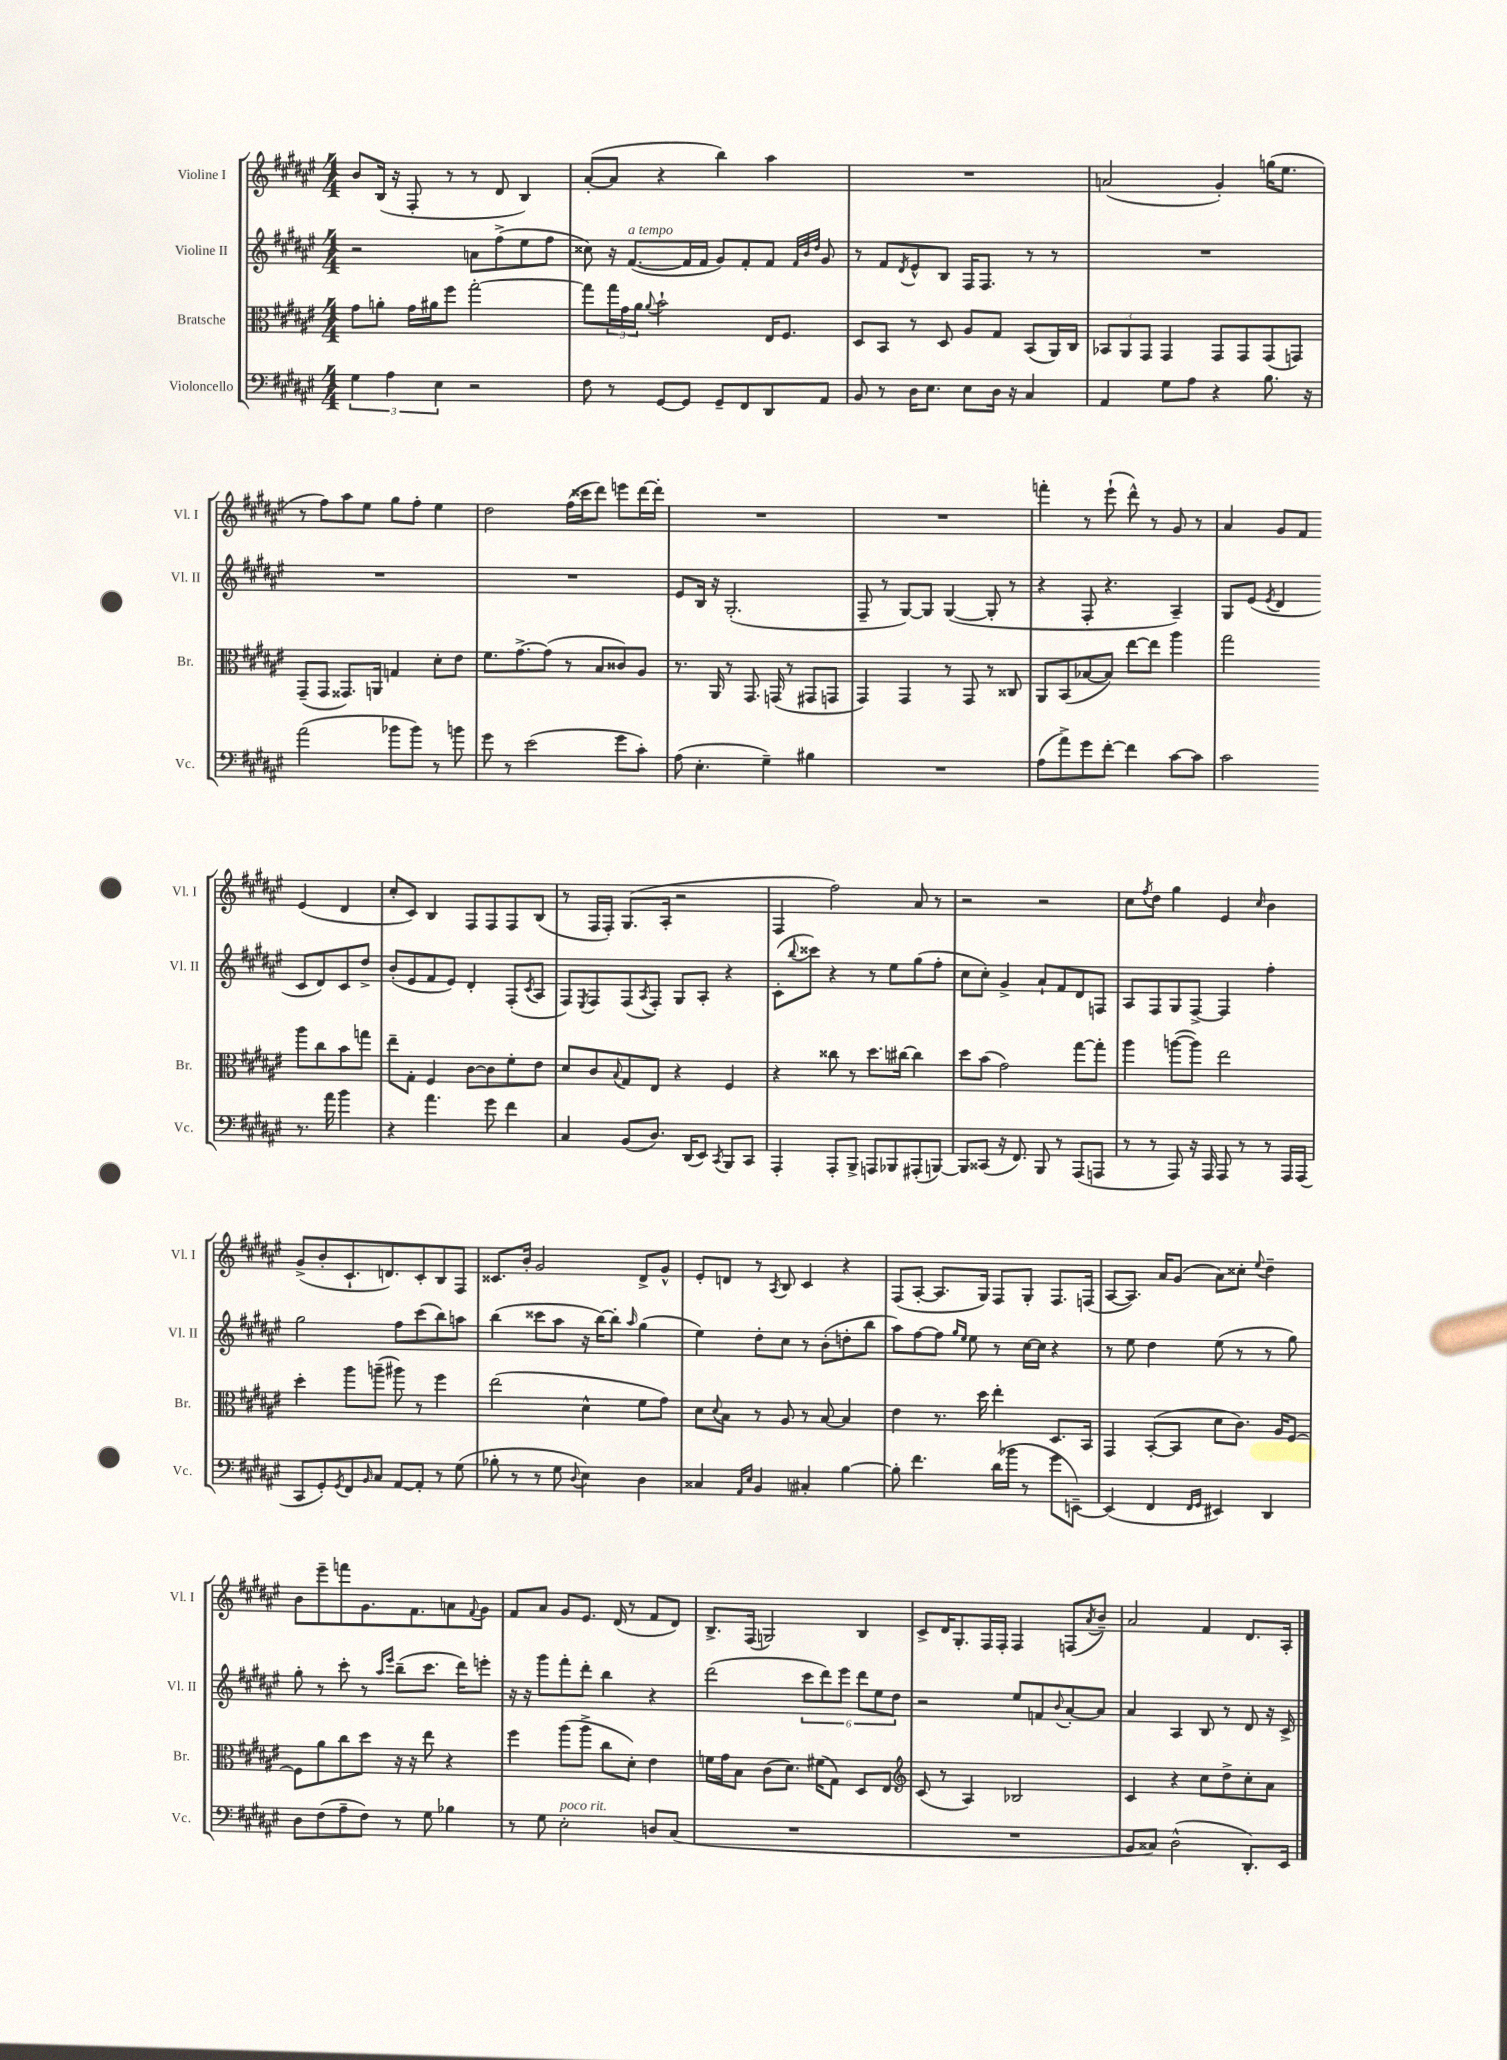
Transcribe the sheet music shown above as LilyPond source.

<<
\new StaffGroup <<
\new Staff = "s0" \with { instrumentName = "Violine I" shortInstrumentName = "Vl. I" } {
    \clef treble \key fis \major \numericTimeSignature \time 4/4
    b'8 b16( r16 fis8-. r8 r8 dis'8 b4) |
    ais'8~-.( ais'8 r4 b''4) ais''4 |
    R1 |
    a'2( gis'4-.) g''16( eis''8. |
    r8 fis''8) ais''8 eis''8 gis''8 fis''8-. eis''4 |
    dis''2 fis''16( cisis'''16 dis'''8) e'''8 dis'''16~ dis'''16-. |
    R1 |
    R1 |
    f'''4-. r8 eis'''8-!( dis'''8-^) r8 gis'8 r8 |
    ais'4 gis'8 fis'8 eis'4( dis'4 |
    cis''8-. cis'8) b4 fis8 fis8 fis8 b8( |
    r8 fis16 fis16-.) gis8.( ais16-. r2 |
    fis4 fis''2) ais'8 r8 |
    r2 r2 |
    cis''8 \acciaccatura { fis''8 } dis''8 gis''4 eis'4 \grace { cis''16 } b'4 |
    gis'8->( b'8-. cis'8.-! d'8.) cis'8-. b8 fis8 |
    cisis'8. b'16-. gis'2 dis'8-> gis'8-^ |
    eis'8-. d'8 r8 \acciaccatura { ais8 } b8 cis'4 r4 |
    fis8( ais8~-. ais8. gis16) fis8 gis8-. fis8. f16( |
    ais8~ ais8.) ais'16 gis'8( ais'8) cisis''8-. \appoggiatura { eis''8 } dis''4-- |
    b'8 eis'''8-- f'''8 gis'8. fis'8. a'8 \appoggiatura { fis'8 } gis'8 |
    fis'8 ais'8 gis'8 eis'8. dis'16( r8 fis'8 dis'8) |
    b8.-> fis16( g2) b4 |
    cis'8-> dis'16 gis8.-. fis16 fis16-. fis4 f8( \acciaccatura { ais'8 } b'8--) |
    ais'2 fis'4 dis'8. ais16-. \bar "|." |
}
\new Staff = "s1" \with { instrumentName = "Violine II" shortInstrumentName = "Vl. II" } {
    \clef treble \key fis \major \numericTimeSignature \time 4/4
    r2 a'8 fis''8->( eis''8 fis''8 |
    cisis''8) r16 fis'8.~^\markup { \italic "a tempo" }( fis'16 fis'16 gis'8) fis'8-. fis'8 \grace { fis'32 b'32 dis''32 } gis'8 |
    r8 fis'8 \acciaccatura { dis'8 } eis'8-^ b8 fis16 fis8. r8 r8 |
    R1 |
    R1 |
    R1 |
    eis'8 b16 r16 gis2.-.( |
    fis8-- r8 gis8~) gis8 gis4~( gis8-. r8 |
    r4 fis8-. r4. ais4--) |
    gis8 eis'8( \acciaccatura { eis'8 } dis'4 cis'8 dis'8) cis'8 dis''8-> |
    b'8-.( eis'8 fis'8 eis'8) dis'4-. fis8-.( \acciaccatura { cis'8 } ais8 |
    fis8) \acciaccatura { eis8 } fis8 fis8( \acciaccatura { ais8 } fis8-.) gis8 ais8-. r4 |
    cis'8-.( \appoggiatura { b''8 } cisis'''8) r4 r8 eis''8 gis''8( fis''8-. |
    cis''8 cis''8-.) gis'4-> ais'8-! fis'8 dis'8 f8 |
    ais8 fis8 gis8 fis8~-> fis4 fis''4-. |
    gis''2 fis''8 cis'''8( b''8) a''8 |
    b''4( cisis'''8 ais''8 r16 b''16~) b''8-. \grace { ais''16 } gis''4( |
    eis''4) dis''8-. cis''8 r8 b'8-.( d''8-. b''8 |
    ais''8) fis''8~ fis''8 \grace { gis''16 eis''16 } eis''8 r8 cis''16~ cis''16 r4 |
    r8 eis''8 dis''4 eis''8( r8 r8 gis''8) |
    gis''8-. r8 cis'''8-. r8 \grace { ais''16 eis'''16 } b''8--( cis'''8. dis'''16) e'''8-. |
    r16 r16 gis'''8 fis'''8-. dis'''8-. b''4 r4 |
    dis'''2( \tuplet 6/4 { cis'''8 dis'''8) eis'''8 dis'''8 eis''8 dis''8 } |
    r2 eis''8 f'8 \appoggiatura { b'8 } ais'8~-. ais'8 |
    ais'4 ais4 b8 r8 dis'8 r16 cis'16-> \bar "|." |
}
\new Staff = "s2" \with { instrumentName = "Bratsche" shortInstrumentName = "Br." } {
    \clef alto \key fis \major \numericTimeSignature \time 4/4
    gis'8 a'8-. gis'16 ais'16 fis''8 gis''2~-. |
    gis''8 \tuplet 3/2 { gis''16 gis'16 ais'16 } \appoggiatura { ais'8 } b'2-! eis16 fis8. |
    dis8 b,8 r8 dis8 ais8 gis8 b,8( ais,16) cis16 |
    \tuplet 3/2 { bes,8 ais,8 gis,8 } gis,4 gis,8 gis,8 gis,8( g,8) |
    gis,8--( gis,8 gisis,8.) a,16 g4 dis'8-. eis'8 |
    fis'8. gis'8.~-> gis'8( r8 b8 cisis'8) ais8 |
    r8. ais,16 r8 gis,8. g,16( r8 gis,8 g,8 |
    gis,4) gis,4 r8 gis,8 r8 cisis8 |
    ais,8 b,8( bes8~ bes8) eis''8~ eis''8 ais''4 |
    gis''2 ais''8 cis''8 b'8 g''8 |
    eis''8-- gis8-. fis4 cis'8~ cis'8 fis'8-. eis'8 |
    dis'8 cis'8 \appoggiatura { b8 } gis8 eis8 r4 fis4 |
    r4 cisis''8 r8 dis''8. cis''16~ cis''4 |
    dis''8 b'8( gis'2) gis''8~ gis''8-. |
    ais''4 a''8~( a''8) eis''2 |
    dis''4-. ais''8 a''8--( ais''8) r8 fis''4 |
    eis''2( dis'4-^ fis'8 gis'8) |
    dis'8 \appoggiatura { dis'8 } b8 r8 ais8 r8 b8~ b4 |
    eis'4 r8. dis''16 eis''4-. dis8. b,16 |
    gis,4 b,8~-.( b,8 dis'8 cis'8.) ais16 fis8~ |
    fis8 ais'8 cis''8 dis''8 r16 r16 eis''8 r4 |
    fis''4 ais''8( ais''8-> cis''8 dis'8-.) eis'4 |
    f'16 gis'16 b8 cis'8( dis'8.) fis'16( gis8) dis8 eis8 |
    \clef treble cis'8( r8 ais4) bes2 |
    cis'4 r4 cis''8 dis''8-> cis''8-. ais'8 \bar "|." |
}
\new Staff = "s3" \with { instrumentName = "Violoncello" shortInstrumentName = "Vc." } {
    \clef bass \key fis \major \numericTimeSignature \time 4/4
    \tuplet 3/2 { gis4 ais4 eis4 } r2 |
    fis8 r8 gis,8~ gis,8 gis,8-- fis,8 dis,8 ais,8 |
    b,8 r8 dis16 eis8. eis8 dis16 r16 cis4 |
    ais,4 gis8 ais8 r4 b8. r16 |
    ais'2( bes'8 bes'8) r8 b'8 |
    gis'8 r8 eis'2( gis'8 cis'8-.) |
    ais8( eis4.-. gis4--) bis4 |
    R1 |
    ais8( ais'8->) gis'8 fis'8~-. fis'4 cis'8~ cis'8 |
    cis'2 r8. ais'16 b'4 |
    r4 ais'4. gis'8 fis'4 |
    cis4 b,8( dis8.) dis,16( eis,8) \acciaccatura { cis,8 } b,,8 cis,8 |
    ais,,4-. ais,,8-. b,,8-> a,,8 bes,,8 ais,,8-.( b,,8~) |
    b,,8 cisis,8( r16 fis,8.) b,,8 r8 ais,,8( a,,8 |
    r8 r8 ais,,8) r16 ais,,16 ais,,8 r8 r8 ais,,16 ais,,16( |
    cis,8 gis,8-.) \acciaccatura { gis,8 } fis,8 \grace { b,16 } cis8 ais,8~ ais,8-. r8 gis8( |
    bes8-. r8 r8 gis8 \appoggiatura { dis8 } eis4) dis4 |
    cisis4 \grace { ais,16 eis16 } b,4 cis4-. b4~ |
    b8-. fis'4. dis'16( bes'16 r8 gis'8 e,8~--) |
    e,4( fis,4 \grace { fis,16 gis,16 } eis,4) dis,4 |
    dis8 fis8( ais8-- fis8) r8 gis8 bes4 |
    r8 gis8 eis2-.^\markup { \italic "poco rit." } d8 cis8( |
    R1 |
    R1 |
    b,8 cisis8) dis2-^( dis,8.-.) eis,16 \bar "|." |
}
>>
>>
\layout { \context { \Score \remove "Bar_number_engraver" } }
